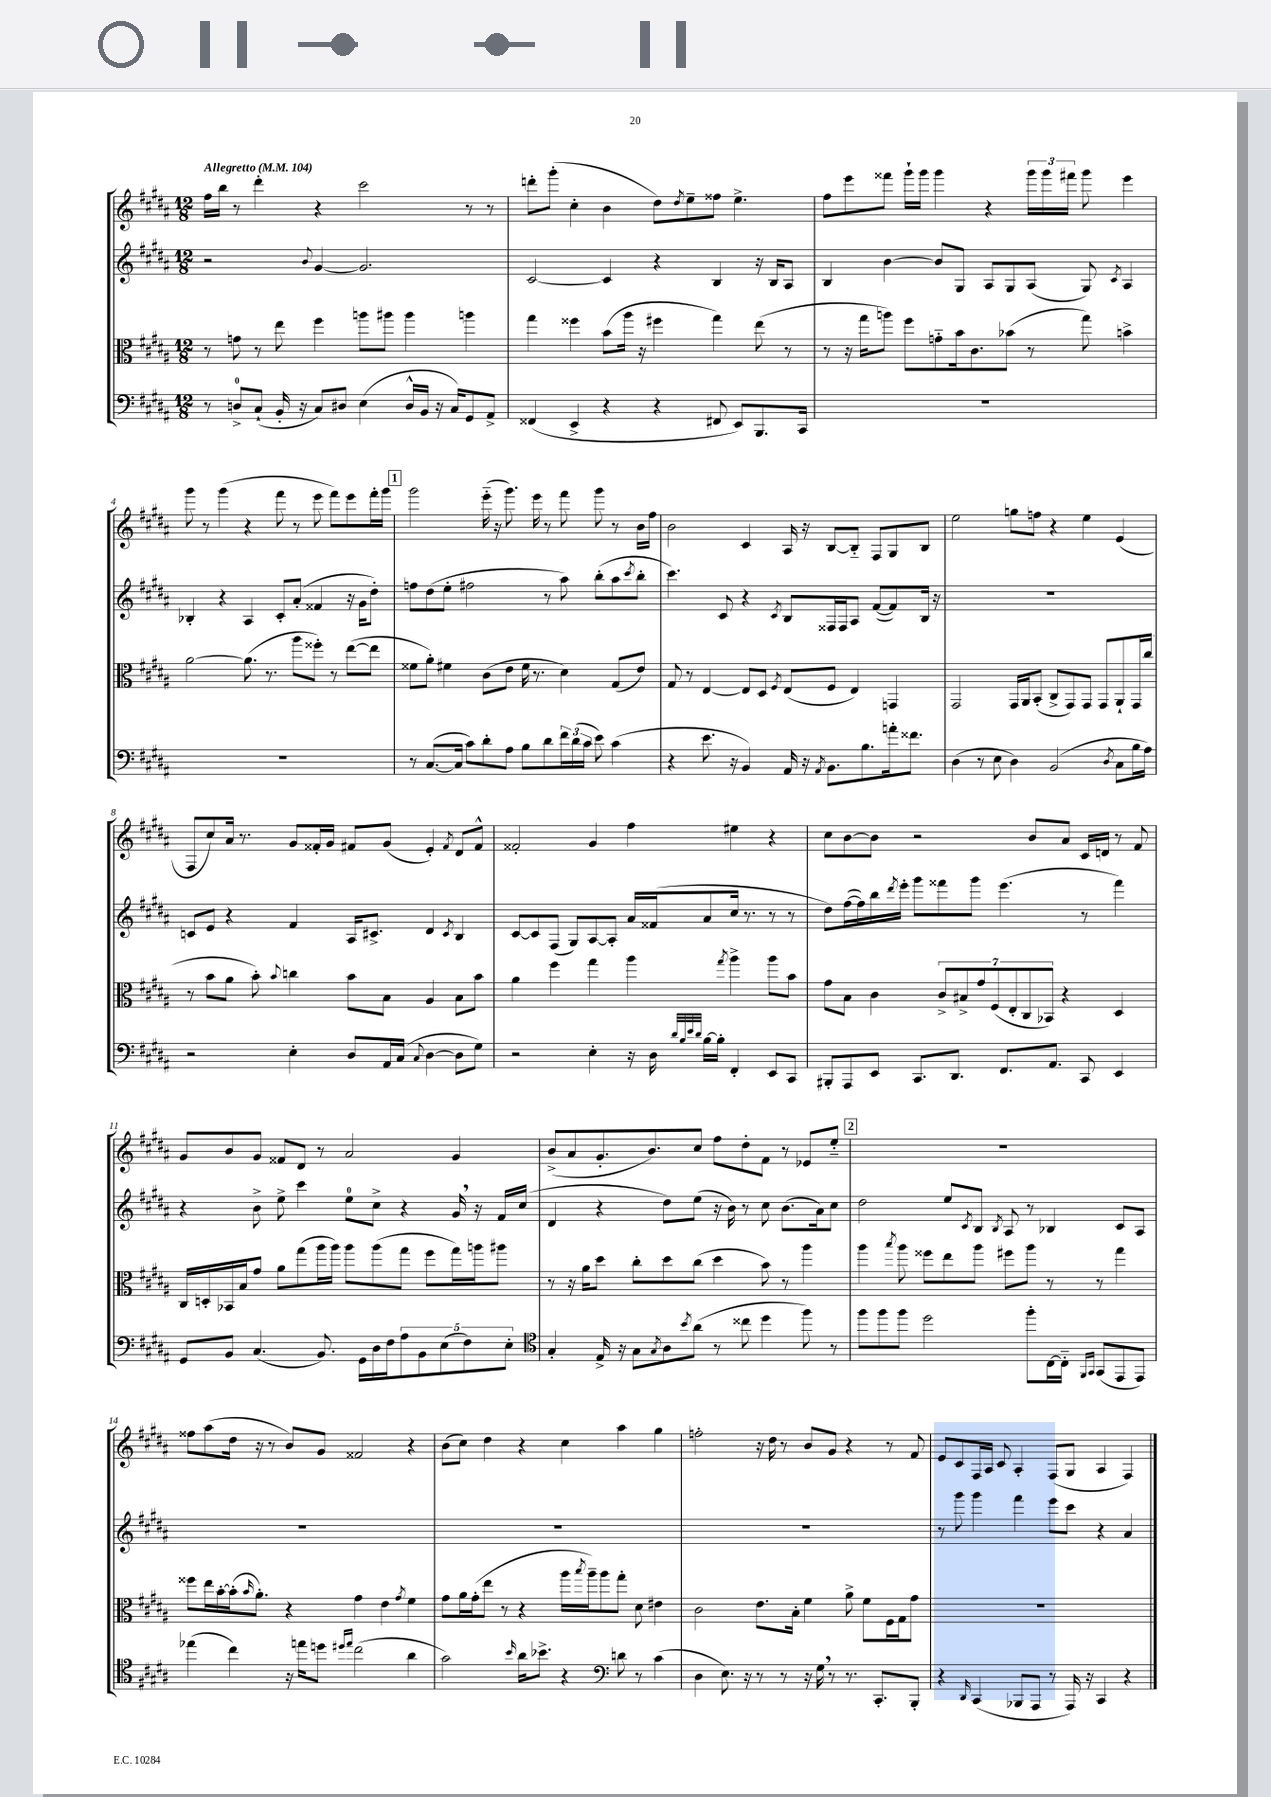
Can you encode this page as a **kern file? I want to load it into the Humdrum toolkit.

**kern	**kern	**kern	**kern
*staff4	*staff3	*staff2	*staff1
*clefF4	*clefC3	*clefG2	*clefG2
*k[f#c#g#d#a#]	*k[f#c#g#d#a#]	*k[f#c#g#d#a#]	*k[f#c#g#d#a#]
*M12/8	*M12/8	*M12/8	*M12/8
*MM104	*MM104	*MM104	*MM104
8r	8r	2r	16ff#
.	.	.	16bb
8D^	8g	.	8r
(8C#`	8r	.	4ddd#'
16BB'	8ee	.	.
16r	.	.	.
.	.	8qqb	.
8C#)	4ff#	[4g#	4r
8D#	.	.	.
(4E	8aa	2.g#]	2ccc#
.	8aa#	.	.
16D#^^	4aa#	.	.
16BB	.	.	.
16r	.	.	.
16C#)	.	.	.
8GG#	4aa	.	8r
8AA#^	.	.	8r
=	=	=	=
(4FF##	4gg#	[2c#	8ddd'
.	.	.	(8ggg#'
4EE^	4ff##	.	4cc#'
4r	(8b	4c#]	4b
.	16aa#	.	.
.	16r	.	.
4r	4ff#	4r	8dd#)
.	.	.	8qdd#
.	.	.	8ee~
8FF#	4gg#)	4B	8ff##
8EE)	.	.	4.ee^
8.BBB	(8ee	16r	.
.	.	16B	.
.	8r	8A#	.
16CC#	.	.	.
=	=	=	=
1.r	8r	4B	8ff#
.	16r	.	8eee
.	16gg#	.	.
.	8aa)	[4b	8fff##
.	8ff#	.	16ggg#`
.	.	.	16ggg#
.	8g'~	8b]	4ggg#
.	16b	8G#	.
.	8.c#	.	.
.	.	8A#	4r
.	(8b-	8G#	.
.	8r	(8A#	24ggg#
.	.	.	24ggg#
.	.	.	24fff#
.	8gg#)	8G#)	8ggg#
.	.	8qc#	.
.	4b^	4A#	4eee
=	=	=	=
1.r	[2a#	4B-'	8ggg#
.	.	.	8r
.	.	4r	(4ggg#
.	(8.a#]	4A#	4r
.	8.r	.	.
.	.	8c#'	8fff#
.	8aa#	(8a#'	8r
.	8ff##')	4f##	8eee
.	8r	.	8fff#)
.	([8ee	16r	8eee
.	.	16g#	.
.	8ee]	8dd#')	16fff#'
.	.	.	16ggg#
=	=	=	=
8r	8f##	8ff	2ggg#
([8.C#	8a#')	(8dd#	.
.	4f#	8ee'	.
16C#]	.	.	.
8c#)	.	2ff#	.
8d#'	(8c#	.	(16eee'~
.	.	.	16r
8A#	8e	.	8.ggg#)
8B	16f#	.	.
.	8.r	.	16eee
8d#	.	8r	8r
24f#	4d#)	8aa#)	8fff#
(24d#	.	.	.
24c#	.	.	.
8e)	.	(8bb'	8ggg#
(4c#	(8G#	8aa#	8r
.	.	8qccc#	.
.	8e)	8bb'	16b
.	.	.	16ff#
=	=	=	=
4r	8G#	4.ccc#)	2b
.	8r	.	.
8.e	[4E	.	.
.	.	8c#	.
16r	.	.	.
4BB)	8E]	4r	4c#
.	8D#	.	.
.	8qF#	8qc#	.
16AA#	(8E	8B	16A#
16r	.	.	16r
8qAA#	.	.	.
8.BB	8F#	16F##	[8B
.	.	16F##	.
.	4E)	8A#	8B'~]
8.B	.	.	.
.	.	([8f#	8F#
16a'	4GG	8f#])	8G#
8.f##	.	.	.
.	.	16B	8B
.	.	16r	.
=	=	=	=
(4D#	2GG#	1.r	2ee
8r	.	.	.
8E	.	.	.
4D#)	16GG#	.	8gg
.	16AA#	.	.
.	(8BB'	.	8ff
(2BB	8C#^	.	4r
.	8GG#)	.	.
.	8GG#	.	4ee
.	8GG#	.	.
8qD#	.	.	.
8C#	8AA#`	.	(4e
16B	16GG#	.	.
16A#)	(16cc#	.	.
=	=	=	=
2r	8r	8c	8F#
.	8b	8e	8cc#)
.	8a#	4r	16a#
.	.	.	8.r
.	8b')	.	.
.	8qqb	.	.
4E'	4cc	4f#	8g#
.	.	.	16f##'
.	.	.	16g#
8D#	8b	16A#	8f#
.	.	8.c#^	.
16AA#	8B	.	(8g#
(16C#	.	.	.
8qqC#	.	.	.
[4D#	4A#	4d#	4e')
.	.	8qc#	8qf#
8D#]	8B	4B	8d#
8G#)	8b	.	8f#^^
=	=	=	=
2r	4a#	[8c#	2f##'
.	.	8c#]	.
.	4ff#	(8F#	.
.	.	8G#)	.
4E'	4gg#	[8A#	4g#
.	.	8A#']	.
16r	4aa#	16a#	4ff#
16D#	.	(16f##	.
32qqd#	.	.	.
32qqB	.	.	.
32qqe	.	.	.
32qqd#	.	.	.
[16B	.	8a#	.
16B']	.	.	.
.	8qgg#	.	.
4FF#'	4aa#^	16cc#	4ee#
.	.	8.r	.
8EE	8aa#	8r	4r
8CC#	8b	8r	.
=	=	=	=
8BBB#'	8g#	8dd#)	8cc#
8AAA#	8B	([16ff#	[8b
.	.	16ff#])	.
8EE	4c#	16bb	8b]
.	.	8qddd#	.
.	.	16eee'	.
8.CC#	.	8ggg#	2r
.	14c#^	8fff##	.
8.DD#	.	.	.
.	14B#^	.	.
.	.	8ggg#	.
.	14g#	.	.
.	(14F#	.	.
8.FF#	.	(4.eee	.
.	14E'	.	.
.	14C#	.	.
.	.	.	8b
.	14BB-)	.	.
8.AA#	.	.	.
.	4r	.	8a#
8CC#	.	8r	16c#
.	.	.	16d
4EE	4D#	4fff##)	8r
.	.	.	8f#
=	=	=	=
8GG#	16C#	4r	8g#
.	16D'	.	.
8BB	16BB-	.	8b
.	16B	.	.
(4.C#	8g#	8b^	8g#
.	8a#	8ee^	8f##
.	(8gg#	4ccc#	8d#
8.BB)	16aa#	.	8r
.	16aa#)	.	.
.	8aa#	8ee	2a#
16GG#	.	.	.
16D#	(8aa#	8cc#^	.
16F#	.	.	.
10A#	8gg#	4r	.
10BB	.	.	.
.	8ff#	.	.
(10E	.	.	.
.	16gg#)	16g#	4g#
10F#)	.	.	.
.	16aa	16r	.
.	8aa#	16f#	.
10E'	.	.	.
.	.	(16cc#	.
=	=	=	=
*clefC4	*	*	*
4G#'	8r	4d#	(8b^
.	16r	.	8a#
.	16a#	.	.
16E^	8dd#	4r	8.g#'
16r	.	.	.
8G#	8cc#'	.	.
.	.	.	8.b)
8qG#	.	.	.
8A#	8dd#	8dd#)	.
8qb	.	.	.
(8a#	(8cc#	(8ee	8cc#
8r	4dd#	16r	8ff#
.	.	16b)	.
8cc##	.	8r	8dd#'
4dd#	8b)	8cc#	8f#
.	8r	(8.b	8r
8ff#)	4aa#	.	8e-
.	.	16a#)	.
8r	.	8cc#	8ee'~
=	=	=	=
8ff#	4aa#	2dd#	1.r
8ff#	.	.	.
.	8qbb	.	.
8ff#	8aa#	.	.
2dd#	8ff##	.	.
.	8ee	8ee	.
.	.	8qc#	.
.	8aa#	8B	.
.	.	8qB	.
.	8ff#	8A#	.
8ff#'	8aa#	8r	.
[16C#	8r	4B-	.
16C#'~]	.	.	.
16qqFF#	.	.	.
16qqGG#	.	.	.
(8GG#	8r	.	.
8EE	4gg#	8c#	.
8EE)	.	8A#	.
=	=	=	=
(4ee-	8ff##	1.r	8ff##
.	16ee	.	(8aa#
.	[16b'	.	.
4cc#)	(16b']	.	16dd#
.	16qqb	.	.
.	8.a#')	.	16r
.	.	.	8r
16r	4r	.	8b)
16ee	.	.	.
8dd	.	.	8g#
16qqdd#	.	.	.
16qqee	.	.	.
(2cc#	4g#	.	2f##
.	4e	.	.
.	8qg#	.	.
4a#	4f#	.	4r
=	=	=	=
2g#)	8g#	1.r	(8b
.	16a#	.	8cc#)
.	(16g#'	.	.
.	8ee	.	4dd#
.	8r	.	.
16qqb	.	.	.
16a#	4r	.	4r
8.b-^	.	.	.
4r	16aa#	.	4cc#
.	8qbb	.	.
.	16aa#~)	.	.
.	8aa#	.	.
*clefF4	*	*	*
8d	8gg#'	.	4aa#
8r	8d#	.	.
(4c#	4e#	.	4gg#
=	=	=	=
4D#	2c#	1.r	2ff'
8.E)	.	.	.
16r	.	.	.
8r	8.e	.	16r
.	.	.	16dd#
8r	.	.	8r
.	16B'	.	.
16r	4f#	.	8b
16G#	.	.	.
8r	.	.	8g#
8.r	8a#^	.	4r
.	8f#	.	.
8.CC#'	.	.	.
.	16F#	.	8r
.	16G#	.	.
8BBB'	8g#	.	8f#
=	=	=	=
4r	1.r	8r	8e
.	.	8ggg#	8c#
16qqDD#	.	.	.
(4CC#	.	4ggg#	16F#
.	.	.	16A#
.	.	.	8c#
8BBB-	.	4fff#	4A#'
8AAA#	.	.	.
8r	.	8eee	(8F#
16AAA#)	.	8ccc#	8G#
16r	.	.	.
4CC#	.	4r	4A#
4r	.	4a#	4F#)
==	==	==	==
*-	*-	*-	*-
